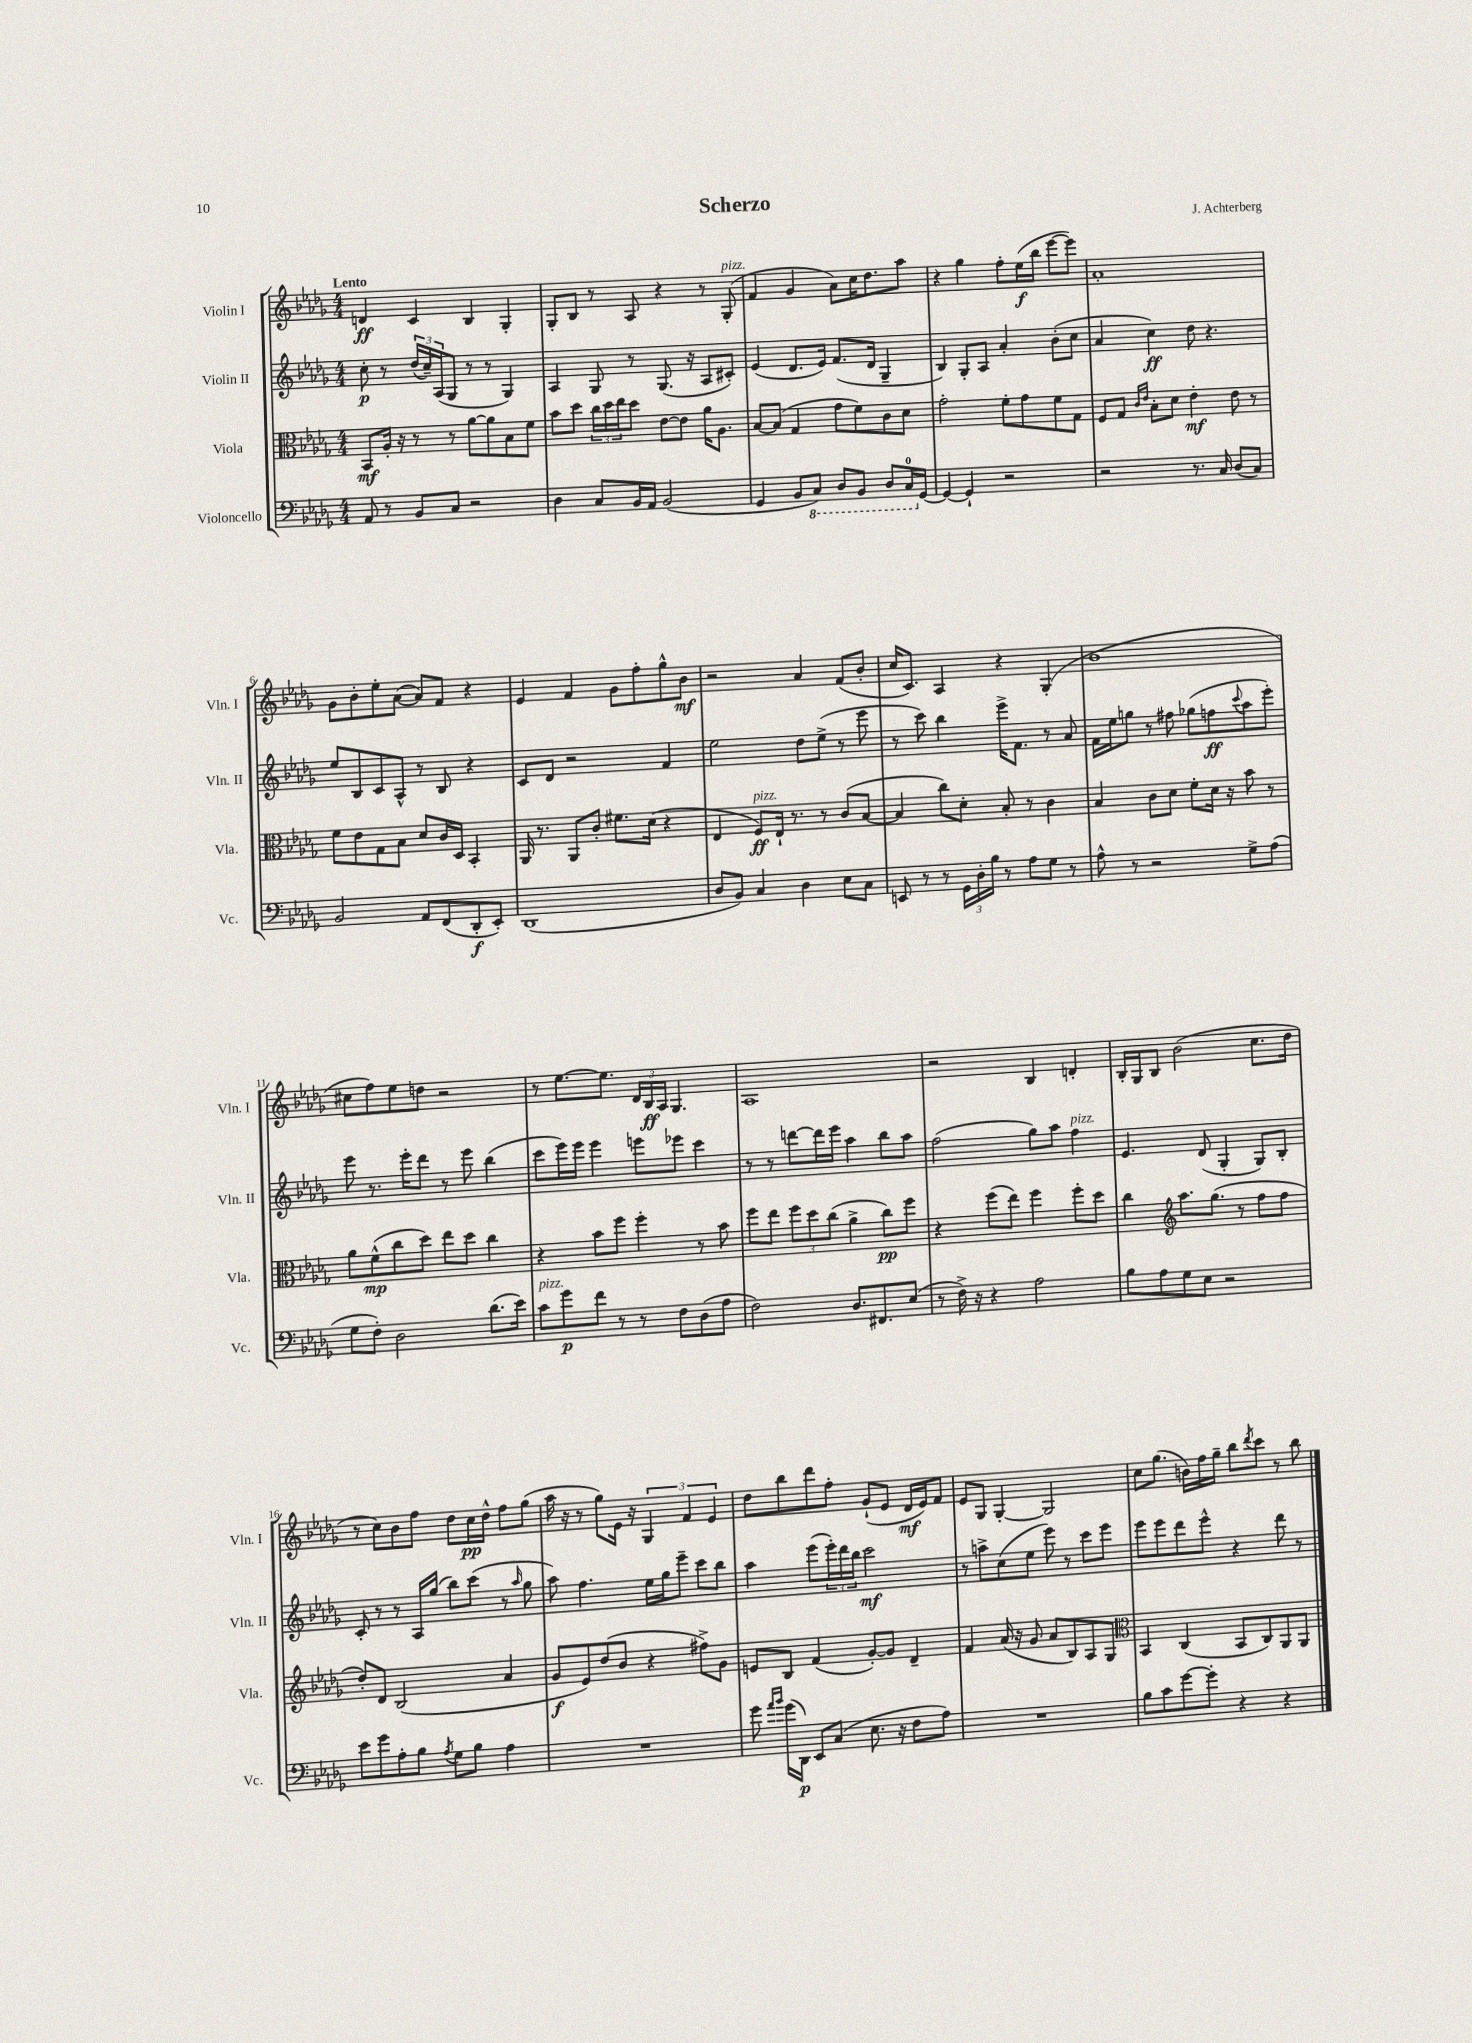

**kern	**dynam	**kern	**dynam	**kern	**dynam	**kern	**dynam
*part4	*part4	*part3	*part3	*part2	*part2	*part1	*part1
*staff4	*staff4	*staff3	*staff3	*staff2	*staff2	*staff1	*staff1
*I"Violoncello	*	*I"Viola	*	*I"Violin II	*	*I"Violin I	*
*I'Vc.	*	*I'Vla.	*	*I'Vln. II	*	*I'Vln. I	*
*clefF4	*	*clefC3	*	*clefG2	*	*clefG2	*
*k[b-e-a-d-g-]	*	*k[b-e-a-d-g-]	*	*k[b-e-a-d-g-]	*	*k[b-e-a-d-g-]	*
*M4/4	*	*M4/4	*	*M4/4	*	*M4/4	*
=1	=1	=1	=1	=1	=1	=1	=1
!	!	!	!	!	!	!LO:TX:a:B:t=Lento	!
8AA-/	.	8BB-/L	mf	8cc'\	p	4dn/	ff
8r	.	16A-'/Jk	.	8r	.	.	.
.	.	16r	.	.	.	.	.
8BB-/L	.	8r	.	(24dd-/LL	.	4c/	.
.	.	.	.	24cc~/)	.	.	.
.	.	.	.	(24A-/J	.	.	.
8C/J	.	8r	.	8G-/J	.	.	.
2r	.	[8a-\L	.	8r	.	4B-/	.
.	.	8a-\]	.	8r	.	.	.
.	.	8B-\	.	4G-/)	.	4G-'/	.
.	.	8f\J	.	.	.	.	.
=2	=2	=2	=2	=2	=2	=2	=2
4D-\	.	8b-\L	.	4A-/	.	8G-'/L	.
.	.	8dd-\J	.	.	.	8B-/J	.
8C/L	.	24cc\LL	.	8G-/	.	8r	.
.	.	24dd-\	.	.	.	.	.
.	.	24ee-\J	.	.	.	.	.
16BB-/L	.	8dd-\J	.	8r	.	8A-/	.
16AA-/JJ	.	.	.	.	.	.	.
(2BB-/	.	[8e-\L	.	(8.G-/	.	4r	.
.	.	8e-\J]	.	.	.	.	.
.	.	.	.	16r	.	.	.
.	.	16a-\KL	.	8A-/L	.	8r	.
.	.	8.A-\J	.	.	.	.	.
!	!	!	!	!	!	!LO:TX:a:i:t=pizz.	!
.	.	.	.	8c#X'/J)	.	(8G-'/	.
=3	=3	=3	=3	=3	=3	=3	=3
4GG-/	.	[8B-/L	.	(4e-/	.	4f/	.
.	.	(8B-/J]	.	.	.	.	.
8BB-/L	.	4G-/	.	8.d-/L	.	4g-/	.
*8ba	*	*	*	*	*	*	*
8CC/J)	.	.	.	.	.	.	.
.	.	.	.	16e-/Jk)	.	.	.
8DD-/L	.	8g-\L	.	(8.f/L	.	8a-\L)	.
8BBB-/J	.	8f\)	.	.	.	16cc\K	.
.	.	.	.	16d-/Jk	.	8.dd-\	.
8DD-/L	.	8c\	.	4G-~/	.	.	.
16CC/L	.	8d-\J	.	.	.	8aa-\J	.
*X8ba	*	*	*	*	*	*	*
[16GG-/JJ	.	.	.	.	.	.	.
=4	=4	=4	=4	=4	=4	=4	=4
4GG-/_	.	2g-'\	.	4B-/)	.	4r	.
4GG-`/]	.	.	.	8G-'/L	.	4gg-\	.
.	.	.	.	8A-/J	.	.	.
2r	.	8f'\L	.	4a-'/	.	8ff'\L	.
.	.	8g-\	.	.	.	(16ee-\L	f
.	.	.	.	.	.	16bb-\JJ	.
.	.	8f\	.	(8b-'\L	.	[8eee-\L	.
.	.	8G-\J	.	8cc\J	.	8eee-\J])	.
=5	=5	=5	=5	=5	=5	=5	=5
2r	.	8F/L	.	4a-/	.	1a-'	.
.	.	8G-/J	.	.	.	.	.
.	.	16qqc/LL	.	.	.	.	.
.	.	16qqe-/JJ	.	.	.	.	.
.	.	8B-'\L	.	4cc\)	ff	.	.
.	.	8d-\J	.	.	.	.	.
8.r	.	4e-'\	mf	8dd-\	.	.	.
.	.	.	.	4.r	.	.	.
16C/	.	.	.	.	.	.	.
(8D-/L	.	8e-\	.	.	.	.	.
8C/J)	.	8r	.	.	.	.	.
!!LO:LB:g=z
=6	=6	=6	=6	=6	=6	=6	=6
2BB-/	.	8f\L	.	8ee-/L	.	8g-\L	.
.	.	8e-\	.	8B-/	.	8b-'\	.
.	.	8G-\	.	8c/	.	8ee-'\	.
.	.	8B-\J	.	8A-^^/J	.	([8a-\J	.
8AA-/L	.	8d-/L	.	8r	.	8a-/L])	.
(8FF/	.	16c/L	.	8B-/	.	8f/J	.
.	.	16D-/JJ	.	.	.	.	.
8DD-'/	f	4BB-'/	.	4r	.	4r	.
8EE-'/J)	.	.	.	.	.	.	.
=7	=7	=7	=7	=7	=7	=7	=7
(1DD-	.	16AA-/	.	8c/L	.	4e-/	.
.	.	8.r	.	.	.	.	.
.	.	.	.	8d-/J	.	.	.
.	.	8AA-/L	.	2r	.	4f/	.
.	.	8c'/J	.	.	.	.	.
.	.	8.f#X\L	.	.	.	8g-\L	.
.	.	.	.	.	.	8ff'\	.
.	.	(16d-\Jk	.	.	.	.	.
.	.	4r	.	4f/	.	8gg-^^\	.
.	.	.	.	.	.	8b-\J	mf
=8	=8	=8	=8	=8	=8	=8	=8
8D-/L	.	4E-/	.	2ee-\	.	2r	.
8BB-/J)	.	.	.	.	.	.	.
!	!	!LO:TX:a:i:t=pizz.	!	!	!	!	!
4C/	.	8F/L)	ff	.	.	.	.
.	.	16E-`/Jk	.	.	.	.	.
.	.	8.r	.	.	.	.	.
4D-\	.	.	.	8dd-\L	.	4a-/	.
.	.	8r	.	(8ee-^\J	.	.	.
8E-\L	.	(8c/L	.	8r	.	(8f/L	.
8C\J	.	[8B-/J	.	8eee-\	.	8b-'/J	.
=9	=9	=9	=9	=9	=9	=9	=9
8EEn/	.	4B-/]	.	8r	.	16cc/KL	.
.	.	.	.	.	.	8.c/J)	.
8r	.	.	.	8ccc\)	.	.	.
8r	.	8cc\L)	.	4bb-\	.	4A-/	.
24GG-\LL	.	8d-'\J	.	.	.	.	.
24D-'\	.	.	.	.	.	.	.
24B-\JJ	.	.	.	.	.	.	.
8r	.	8B-'/	.	16eee-^\KL	.	4r	.
.	.	.	.	8.f\J	.	.	.
8A-\L	.	8r	.	.	.	.	.
8G-\J	.	4c\	.	8r	.	(4G-'/	.
8r	.	.	.	8a-/	.	.	.
=10	=10	=10	=10	=10	=10	=10	=10
8A-^^\	.	4B-/	.	16f\LL	.	1b-	.
.	.	.	.	16ee-\J	.	.	.
8r	.	.	.	8ggn\J	.	.	.
2r	.	8c\L	.	8r	.	.	.
.	.	8d-\J	.	8ff#X\	.	.	.
.	.	8f'\L	.	(8gg-X\L	.	.	.
.	.	16d-\Jk	.	8ffn\	ff	.	.
.	.	16r	.	.	.	.	.
.	.	.	.	8qqccc/	.	.	.
8G-^\L	.	8b-\	.	8aa-\	.	.	.
(8A-\J	.	8r	.	8eee-'\J)	.	.	.
!!LO:LB:g=z
=11	=11	=11	=11	=11	=11	=11	=11
8G-\L	.	8a-\L	.	8eee-\	.	8cc#X\L	.
8F'\J)	.	(8f^^\	mp	8.r	.	8ff\)	.
2D-\	.	8cc\	.	.	.	8ee-\	.
.	.	.	.	16eee-'\KL	.	.	.
.	.	8dd-\J)	.	8ddd-\J	.	8ddn\J	.
.	.	8ee-\L	.	8r	.	2r	.
.	.	8dd-\J	.	8eee-\	.	.	.
(8.d-\L	.	4cc\	.	(4bb-\	.	.	.
16e-\Jk)	.	.	.	.	.	.	.
=12	=12	=12	=12	=12	=12	=12	=12
!LO:TX:a:i:t=pizz.	!	!	!	!	!	!	!
8c\L	.	4r	.	8ccc\L	.	8r	.
8g-\	p	.	.	16eee-\L)	.	[8.ee-\L	.
.	.	.	.	16eee-\JJ	.	.	.
8f\J	.	8b-\L	.	4eee-\	.	.	.
.	.	.	.	.	.	8.ee-\J]	.
8r	.	8ff\J	.	.	.	.	.
8r	.	4ff'\	.	8eeen\L	.	24d-/LL	.
.	.	.	.	.	.	24B-/	ff
.	.	.	.	.	.	24A-/JJ	.
8F\L	.	.	.	8eee-X\J	.	4.G-/	.
(8D-\	.	8r	.	4ccc\	.	.	.
8A-\J	.	8b-\	.	.	.	.	.
=13	=13	=13	=13	=13	=13	=13	=13
2F\)	.	8ff\L	.	8r	.	1A-	.
.	.	8ee-\J	.	8r	.	.	.
.	.	12ff\L	.	[8dddn\L	.	.	.
.	.	12dd-\	.	.	.	.	.
.	.	.	.	16ddd\L]	.	.	.
.	.	(12cc\J	.	.	.	.	.
.	.	.	.	16eee-\JJ	.	.	.
8.D-/L	.	4a-^\	.	4aa-\	.	.	.
8.FF#X/	.	.	.	.	.	.	.
.	.	8cc\L)	pp	8bb-\L	.	.	.
(8E-/J	.	8ff\J	.	8aa-\J	.	.	.
=14	=14	=14	=14	=14	=14	=14	=14
8r	.	4r	.	(2ff\	.	2r	.
16F^\)	.	.	.	.	.	.	.
16r	.	.	.	.	.	.	.
4r	.	(8ff\L	.	.	.	.	.
.	.	8ee-\J)	.	.	.	.	.
2A-\	.	4ff\	.	8gg-\L)	.	4B-/	.
.	.	.	.	8aa-\J	.	.	.
!	!	!	!	!LO:TX:a:i:t=pizz.	!	!	!
.	.	8ff'\L	.	4ff\	.	4dn'/	.
.	.	8dd-\J	.	.	.	.	.
=15	=15	=15	=15	=15	=15	=15	=15
8B-\L	.	4cc\	.	4.e-/	.	16B-'/LL	.
.	.	.	.	.	.	16G-/J	.
8A-\	.	.	.	.	.	8B-/J	.
*	*	*clefG2	*	*	*	*	*
8G-\	.	8.aa-\L	.	.	.	(2b-\	.
8E-\J	.	.	.	(8d-/	.	.	.
.	.	(8.gg-\J	.	.	.	.	.
2r	.	.	.	4G-'/	.	.	.
.	.	8r	.	.	.	.	.
.	.	8ff\L	.	8G-/L)	.	8.cc\L	.
.	.	8ff\J	.	8B-'/J	.	.	.
.	.	.	.	.	.	16dd-\Jk	.
!!LO:LB:g=z
=16	=16	=16	=16	=16	=16	=16	=16
8e-\L	.	8dd-'/L)	.	8c'/	.	8r	.
8g-\	.	8d-/J	.	8r	.	8cc\L)	.
8A-'\	.	(2B-/	.	8r	.	8b-\	.
8B-\J	.	.	.	16A-/LL	.	8ff\J	.
.	.	.	.	(16gg-/JJ	.	.	.
8qA-/	.	.	.	.	.	.	.
8G-\L	.	.	.	8bb-\L)	.	8dd-\L	.
8B-\J	.	.	.	(8ccc\J	.	16cc\L	pp
.	.	.	.	.	.	16dd-^^\JJ	.
4A-\	.	4a-/	.	8r	.	8ff\L	.
.	.	.	.	16qqaa-/	.	.	.
.	.	.	.	8gg-\	.	(8gg-\J	.
=17	=17	=17	=17	=17	=17	=17	=17
1r	.	8g-/L	f	8aa-\)	.	16aa-\	.
.	.	.	.	.	.	16r	.
.	.	8e-/)	.	4.ff\	.	8r	.
.	.	(8dd-/	.	.	.	8gg-\L)	.
.	.	8b-/J	.	.	.	16e-\Jk	.
.	.	.	.	.	.	16r	.
.	.	4r	.	16ee-\LL	.	6G-/	.
.	.	.	.	16gg-\J	.	.	.
.	.	.	.	8eee-~\J	.	.	.
.	.	.	.	.	.	6f/	.
.	.	8ff#X^\L)	.	8ccc\L	.	.	.
.	.	.	.	.	.	6e-/	.
.	.	8g-\J	.	8bb-\J	.	.	.
=18	=18	=18	=18	=18	=18	=18	=18
8g-\	.	8en/L	.	4aa-\	.	8dd-\L	.
16qqa-/LL	.	.	.	.	.	.	.
16qqb-/JJ	.	.	.	.	.	.	.
(16g-\LL	.	8B-/J	.	.	.	8bb-\	.
16DD-\JJ)	p	.	.	.	.	.	.
8EE-/L	.	(4f/	.	(8eee-\L	.	8ddd-\	.
(8C/J	.	.	.	24eee-'\L)	.	8ff'\J	.
.	.	.	.	24ddd-\	.	.	.
.	.	.	.	24bb-\JJ	.	.	.
8.E-\	.	[8g-'/L)	.	2ccc\	mf	(8g-`/L	.
.	.	8g-/J]	.	.	.	8e-/J	.
16r	.	.	.	.	.	.	.
8F\L	.	4d-~/	.	.	.	16d-/LL	mf
.	.	.	.	.	.	16e-/J)	.
8A-\J)	.	.	.	.	.	8f/J	.
=19	=19	=19	=19	=19	=19	=19	=19
1r	.	4f/	.	8r	.	8e-/L	.
.	.	.	.	8aan^\L	.	8G-/J	.
.	.	(16a-/	.	(8cc\	.	[4G-'/	.
.	.	16r	.	.	.	.	.
.	.	8g-/	.	8ee-\J	.	.	.
.	.	8a-/L	.	8eee-\)	.	2G-/]	.
.	.	8B-/)	.	8r	.	.	.
.	.	8A-/	.	8ccc\L	.	.	.
.	.	8G-/J	.	8eee-\J	.	.	.
=20	=20	=20	=20	=20	=20	=20	=20
*	*	*clefC3	*	*	*	*	*
8B-\L	.	4BB-/	.	8eee-\L	.	8cc\L	.
8c\	.	.	.	8eee-\	.	(8.gg-\J	.
[8g-\	.	(4C/	.	8ddd-\	.	.	.
.	.	.	.	.	.	16bn\LL)	.
8g-'\J]	.	.	.	8eee-^^\J	.	16ff\	.
.	.	.	.	.	.	16gg-~\JJ	.
4r	.	8BB-/L	.	4r	.	8bb-\L	.
.	.	.	.	.	.	8qddd-/	.
.	.	8C/)	.	.	.	8ccc\J	.
4r	.	8AA-/	.	8ddd-\	.	8r	.
.	.	8AA-/J	.	8r	.	8bb-\	.
==	==	==	==	==	==	==	==
*-	*-	*-	*-	*-	*-	*-	*-
